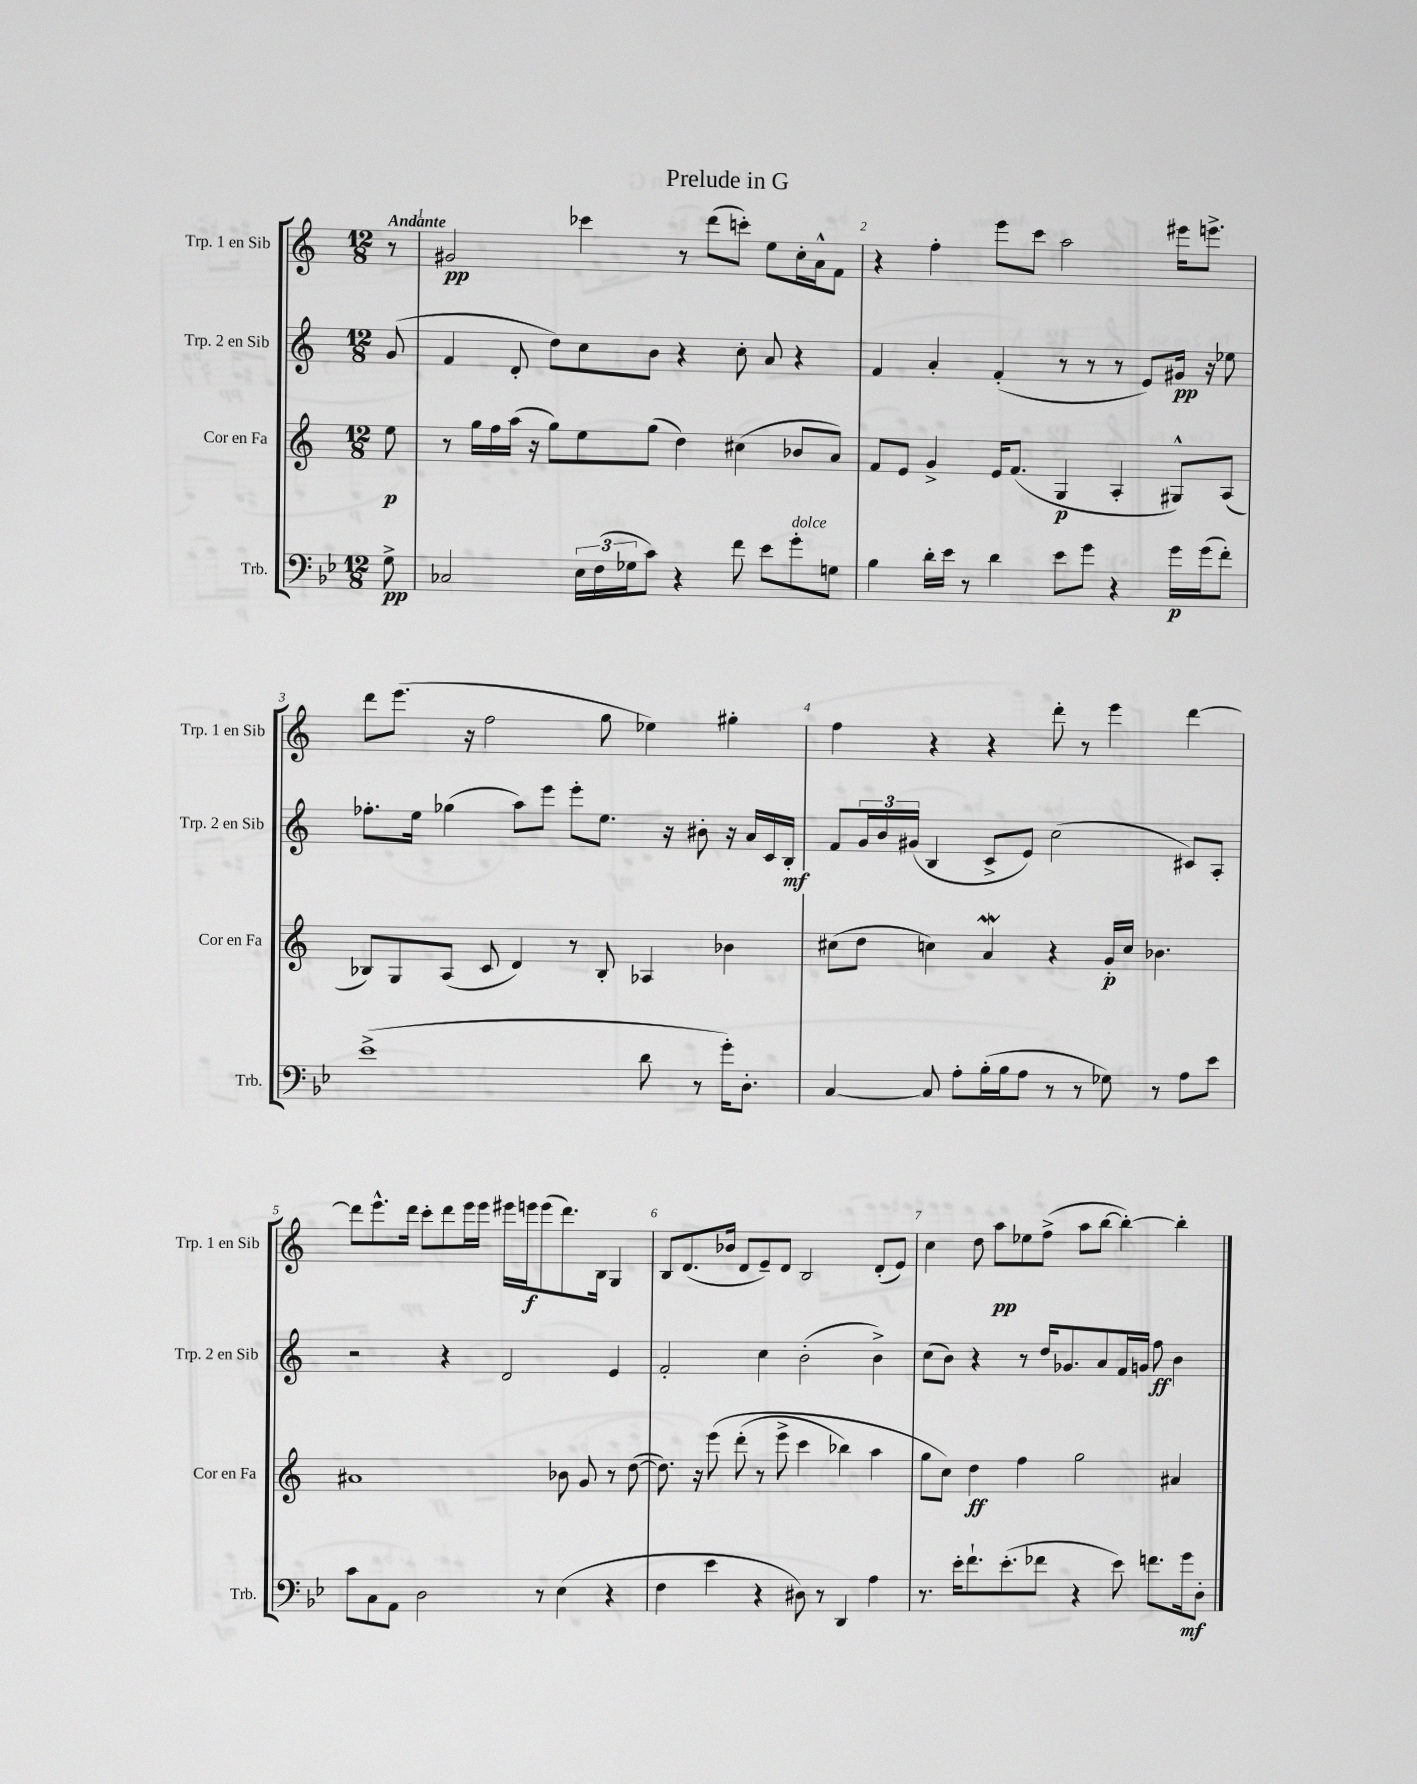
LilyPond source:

\header { title = "Prelude in G" }
<<
\new StaffGroup <<
\new Staff = "s0" \with { instrumentName = "Trp. 1 en Sib" shortInstrumentName = "Trp. 1 en Sib" } {
    \clef treble \key c \major \numericTimeSignature \time 12/8 \partial 8 \tempo "Andante"
    r8 |
    gis'2\pp ces'''4 r8 d'''8( c'''8-.) e''8 c''16-. a'16-^ f'8 |
    r4 f''4-. e'''8 c'''8 a''2 eis'''16 e'''8.-> |
    d'''8 e'''8.( r16 f''2 g''8 ees''4) gis''4-. |
    f''4 r4 r4 d'''8-. r8 e'''4 d'''4~ |
    d'''8 e'''8.-^ d'''16 c'''8-. d'''8 e'''16 e'''16 eis'''16 e'''16\f e'''8( d'''8.) b16 g4 |
    b8 d'8.( bes'16 d'8 e'8--) d'8 b2 d'8-.( e'8) |
    c''4 d''8 a''8\pp ees''8 f''8->( a''8 b''8~ b''4~-.) b''4-. \bar "|." |
}
\new Staff = "s1" \with { instrumentName = "Trp. 2 en Sib" shortInstrumentName = "Trp. 2 en Sib" } {
    \clef treble \key c \major \numericTimeSignature \time 12/8 \partial 8
    g'8( |
    f'4 d'8-. d''8) c''8 b'8 r4 c''8-. a'8 r4 |
    f'4 a'4-. f'4-.( r8 r8 r8 e'8) gis'16\pp r16 ees''8 |
    fes''8.-. e''16 ges''4( a''8) e'''8 e'''8-. e''8. r16 bis'8-. r16 a'16 c'16 b16-.\mf |
    f'8 \tuplet 3/2 { g'16 b'16 gis'16( } b4 c'8-> e'8) c''2( cis'8) a8-. |
    r2 r4 d'2 e'4 |
    f'2-. c''4 b'2-.( b'4->) |
    c''8( b'8) r4 r8 d''16 ges'8. a'8 f'16 g'16 f''8\ff b'4 \bar "|." |
}
\new Staff = "s2" \with { instrumentName = "Cor en Fa" shortInstrumentName = "Cor en Fa" } {
    \clef treble \key c \major \numericTimeSignature \time 12/8 \partial 8
    e''8\p |
    r8 g''16 f''16 a''16( r16 g''8) e''8 g''8( d''4) cis''4( bes'8 a'8) |
    f'8 e'8 g'4-> e'16 f'8.( g4\p a4-. gis8-^) a8( |
    bes8) g8 a8( c'8 d'4) r8 bes8-. aes4 bes'4 |
    cis''8( d''8 c''4) a'4\mordent r4 g'16-.\p c''16 bes'4. |
    ais'1 bes'8 g'8 r8 d''8~( |
    d''8.) r16 e'''8\( d'''8-.( r8 e'''8-> c'''4 bes''4) a''4 |
    g''8 c''8\) d''4\ff f''4 g''2 ais'4 \bar "|." |
}
\new Staff = "s3" \with { instrumentName = "Trb." shortInstrumentName = "Trb." } {
    \clef bass \key bes \major \numericTimeSignature \time 12/8 \partial 8
    g8->\pp |
    ces2 \tuplet 3/2 { ees16 f16( ges16 } c'8) r4 f'8 ees'8 g'8-.^\markup { \italic "dolce" } g8 |
    bes4 d'16-. ees'16 r8 d'4 ees'8 g'8 r4 g'16\p g'16( f'8-.) |
    ees'1->( d'8 r8 g'16-.) d8.-. |
    c4~ c8 a8-. bes16-.( bes16 a8 r8 r8 ges8) r8 a8 ees'8 |
    c'8 c8 a,8 d2 r8 ees4( r4 |
    f4 ees'4 r4 dis8) r8 d,4 a4 |
    r8. ees'16-. f'8.-! ees'8.-.( fes'8 r4 ees'8) f'8. g'16\mf d8-. \bar "|." |
}
>>
>>
\layout { \context { \Score \override BarNumber.break-visibility = ##(#f #t #t) barNumberVisibility = #all-bar-numbers-visible } }
